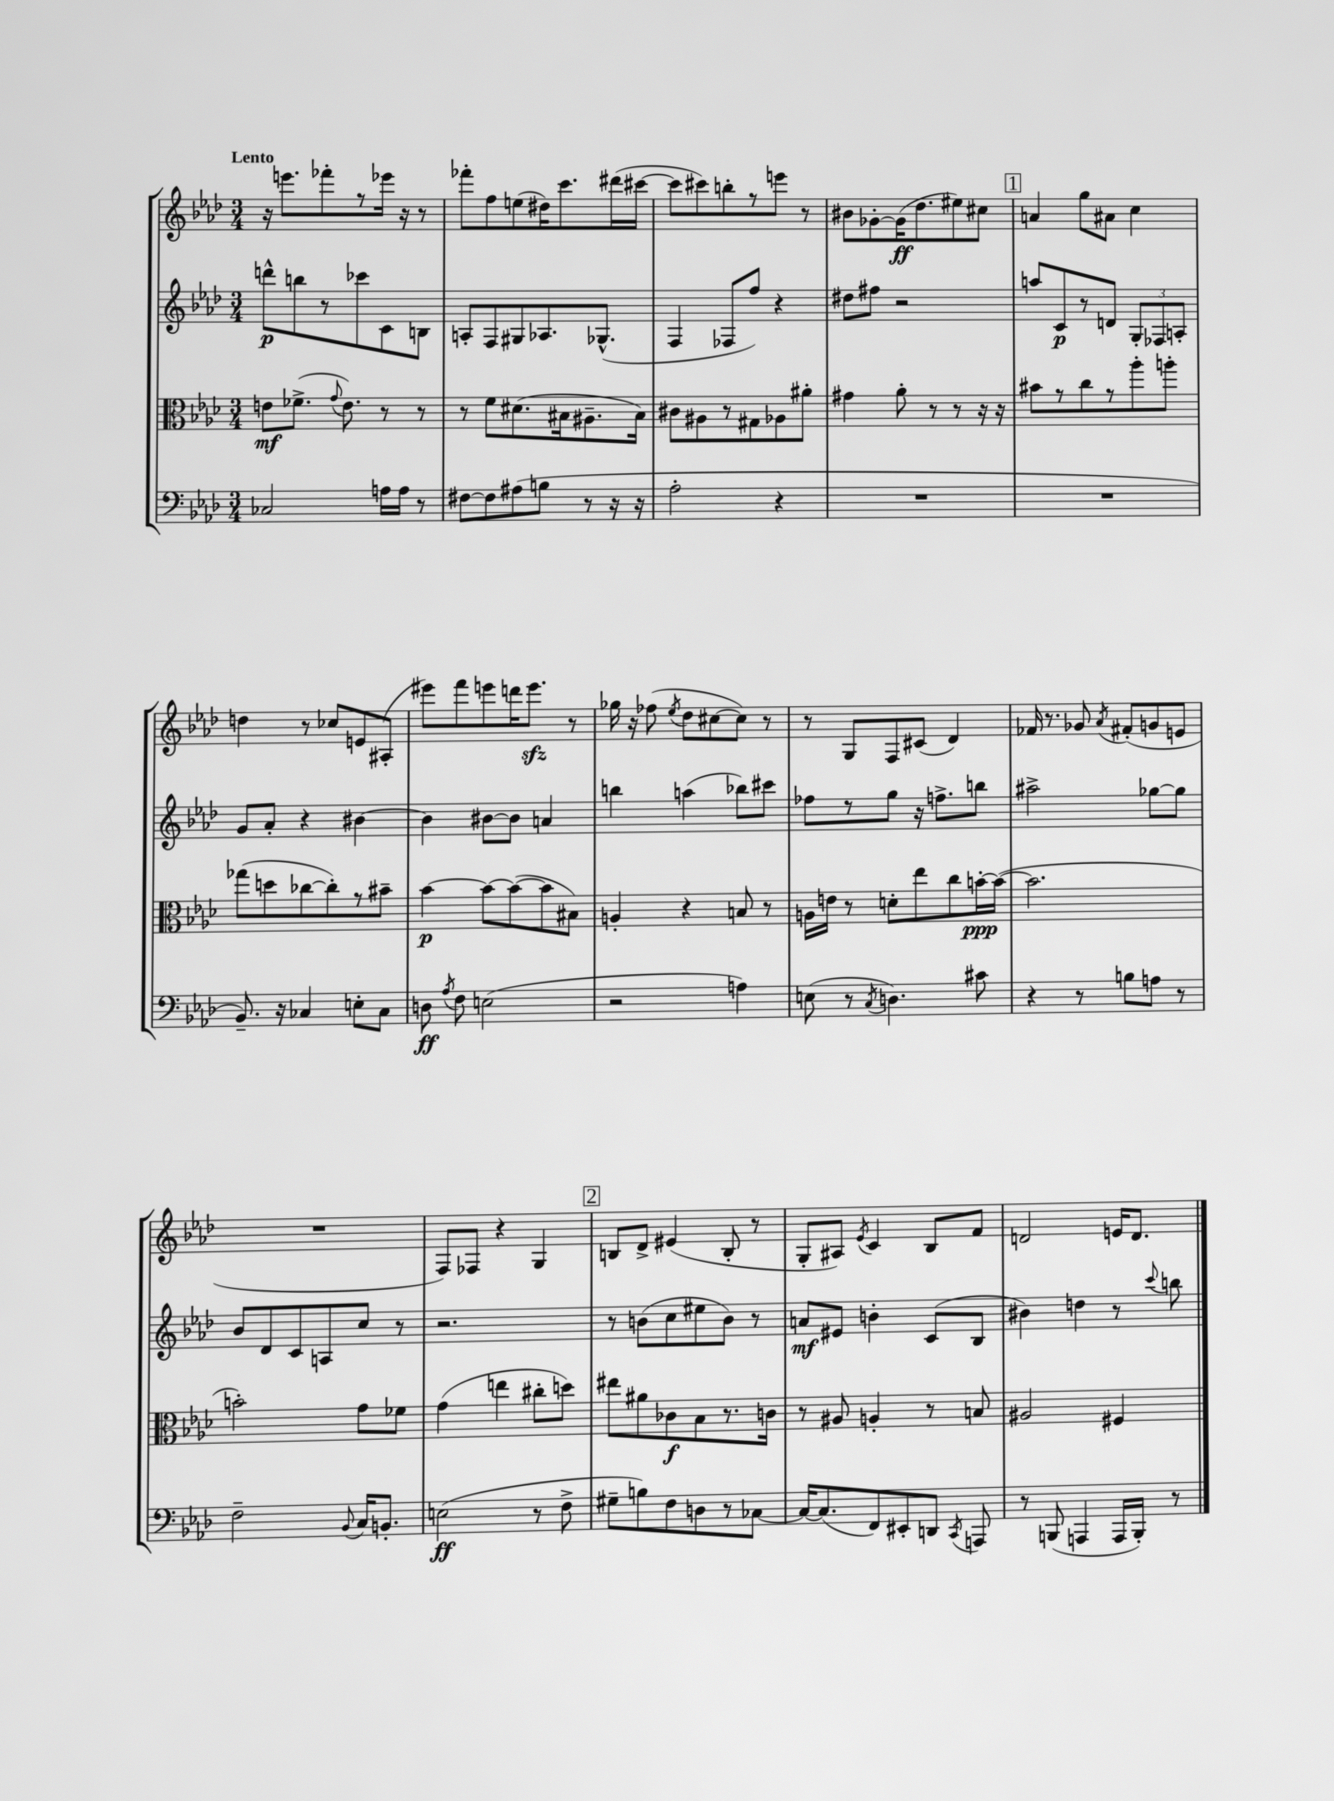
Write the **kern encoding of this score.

**kern	**kern	**kern	**kern
*staff4	*staff3	*staff2	*staff1
*clefF4	*clefC3	*clefG2	*clefG2
*k[b-e-a-d-]	*k[b-e-a-d-]	*k[b-e-a-d-]	*k[b-e-a-d-]
*M3/4	*M3/4	*M3/4	*M3/4
2C-	8e	8ddd^^	16r
.	.	.	8.eee
.	(8.f-^	8bb	.
.	.	8r	8fff-'
.	8qqg	.	.
.	8.e)	.	.
.	.	8ccc-	8r
16A	8r	8c	16eee-
16A	.	.	16r
8r	8r	8B	8r
=	=	=	=
[8F#	8r	8A'	8fff-'
8F#]	8f	8F	8ff
(8A#	(8.d#	8G#	(8ee
8B	.	8.A-	16dd#)
.	16B#	.	8.ccc
8r	8.A#~	.	.
.	.	(8.G-^^	.
16r	.	.	(16ddd#
16r	16B#)	.	[16ccc#
=	=	=	=
2A-'	8c#	4F	8ccc#]
.	8A#	.	8ccc#)
.	8r	8F-	8bb'
.	8G#	8ff)	8r
4r	8A-	4r	8eee
.	8a#'	.	8r
=	=	=	=
2.r	4g#	8dd#	8b#
.	.	8ff#	[8g-'
.	8a-'	2r	(16g-]
.	.	.	8.dd-
.	8r	.	.
.	8r	.	8ee#)
.	16r	.	8cc#
.	16r	.	.
=	=	=	=
2.r	8b#	8aa	4a
.	8r	8c	.
.	8cc	8r	8gg
.	8r	8d	8a#
.	8aa-'	12G'	4cc
.	.	12F-	.
.	8aa'	.	.
.	.	12A'	.
=	=	=	=
8.BB-~)	(8gg-	8g	4dd
.	8dd	8a-'	.
16r	.	.	.
4C-	[8cc-	4r	8r
.	8cc-'])	.	8cc-
8E'	8r	[4b#	8e
8C-	8b#~	.	(8A#'
=	=	=	=
8D	[4b-	4b#]	8eee#)
8qA-	.	.	.
8F	.	.	8fff
(2E	8b-_	[8b#	8eee
.	(8b-_	8b#]	16ddd
.	.	.	8.eee
.	8b-]	4a	.
.	8B#)	.	8r
=	=	=	=
2r	4A'	4bb	16gg-
.	.	.	16r
.	.	.	(8ff-
.	.	.	8qee-
.	4r	(4aa	8dd-
.	.	.	[8cc#
4A)	8B	8bb-)	8cc#])
.	8r	8ccc#	8r
=	=	=	=
(8E	16A	8ff-	8r
.	16e	.	.
8r	8r	8r	8G
8qC	.	.	.
4.D)	8d'	8gg	8F
.	8ee-	16r	(8c#
.	.	8.ff^	.
.	8cc	.	4d-)
8c#	[16b'	8bb	.
.	(16b_	.	.
=	=	=	=
4r	2.b]	2aa#^	16f-
.	.	.	8.r
8r	.	.	8g-
.	.	.	8qa-
8B	.	.	(8f#'
8A	.	[8gg-	8g
8r	.	8gg-]	8e
=	=	=	=
2F~	2b')	8b-	2.r
.	.	8d-	.
.	.	8c	.
.	.	8A	.
8qqBB-	.	.	.
16C	8g	8cc	.
8.BB'	.	.	.
.	8f-	8r	.
=	=	=	=
(2E	(4g	2.r	8F)
.	.	.	8F-
.	4ee	.	4r
8r	8cc#'	.	4G
8F^	8dd)	.	.
=	=	=	=
8G#~	8ee#	8r	8B
8B)	8a#	(8b	8d-^
8F	8c-	8cc	(4e#
8D	8B-	8ee#	.
8r	8.r	8b)	8B'
[8C-	.	8r	8r
.	16c	.	.
=	=	=	=
16C-_	8r	8a	8G'
(8.C-]	.	.	.
.	8A#	8e#	8A#)
.	.	.	8qe-
8FF)	4A'	4b'	4c
8EE#'	.	.	.
8DD	8r	(8c	8B-
8qCC	.	.	.
8AAA	8B	8B-	8f
=	=	=	=
8r	2A#	4b#)	2d
(8BBB	.	.	.
4AAA	.	4dd	.
16AAA	4F#	8r	16e
16BBB')	.	.	8.d
.	.	8qqccc	.
8r	.	8bb	.
==	==	==	==
*-	*-	*-	*-
